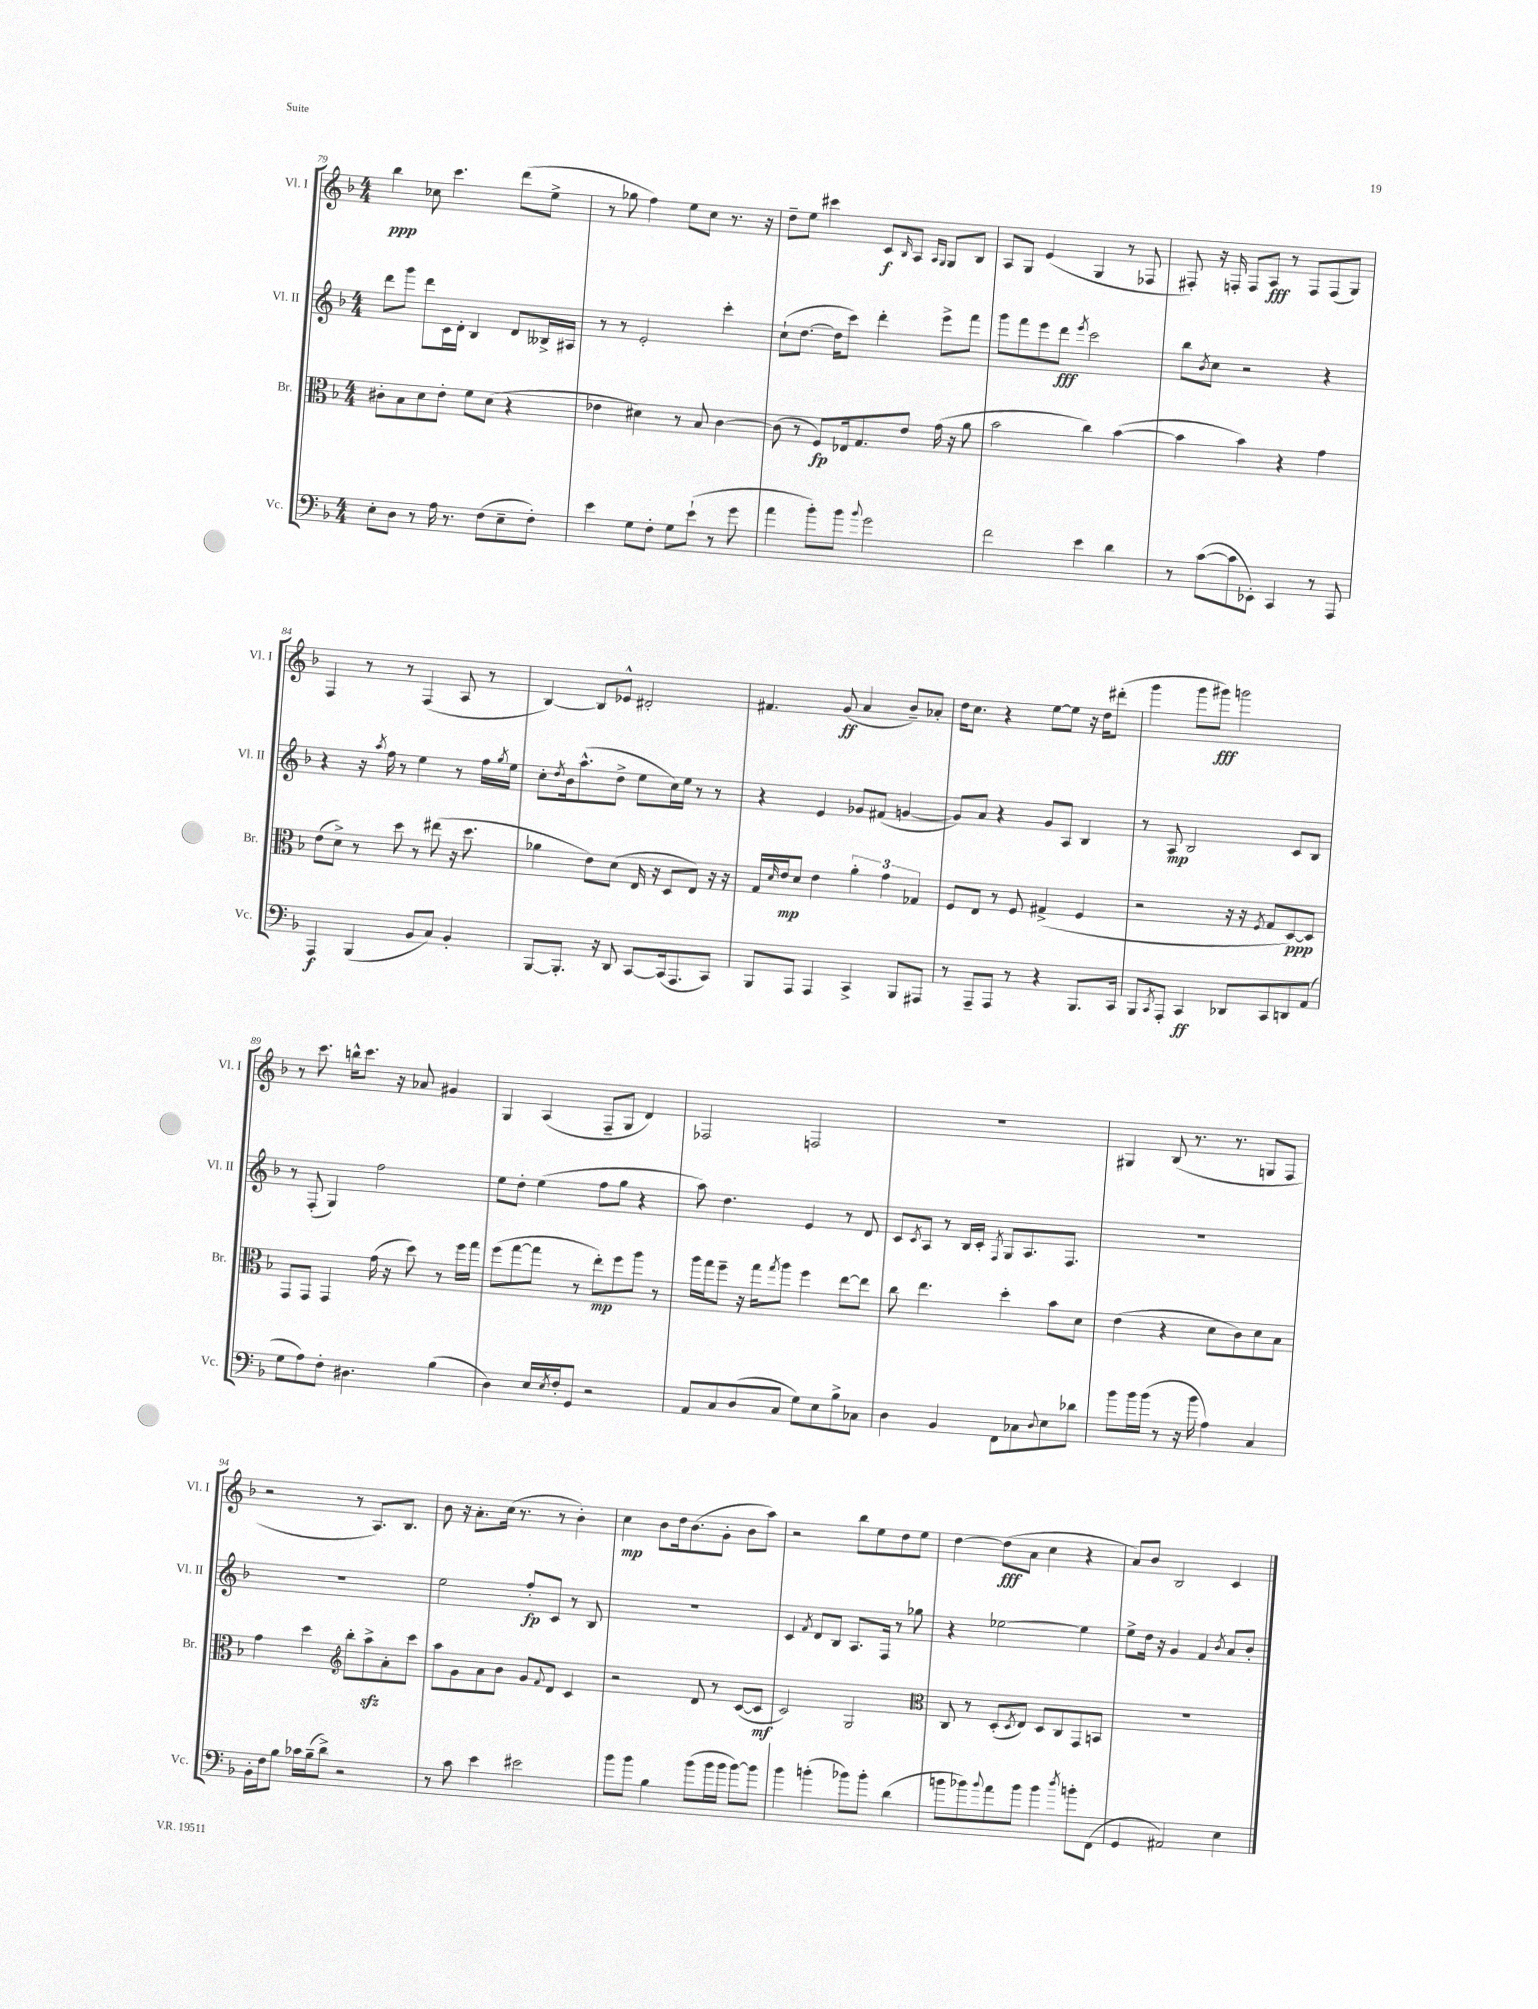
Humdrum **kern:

**kern	**kern	**kern	**kern
*staff4	*staff3	*staff2	*staff1
*clefF4	*clefC3	*clefG2	*clefG2
*k[b-]	*k[b-]	*k[b-]	*k[b-]
*M4/4	*M4/4	*M4/4	*M4/4
8E'	8c#'	8ddd	4bb-
8D	8B-	8ggg	.
8r	8d	8ddd	8cc-
16A	8e'	16c	4.ccc
8.r	.	16d'	.
.	8f	4B-	.
(8F	(8d	.	.
8E~	4r	8d	(8ddd
8F')	.	16B--^	8ee^
.	.	16A#	.
=	=	=	=
4e	4e-	8r	8r
.	.	8r	8gg-
8G	4d#)	2e'	4ff)
8F'	.	.	.
8G	8r	.	8ee
(8e`	8B-	.	8cc
8r	[4c	4ccc'	8.r
8g	.	.	.
.	.	.	16r
=	=	=	=
4a	(8c]	(8cc`	8dd~
.	8r	[8.dd	8ee
8b-')	8F)	.	4ccc#
.	.	16dd]	.
8b-	16E-	8ccc)	.
.	8.G	.	.
8qqb-	.	.	.
2g	.	4ddd'	8c
.	.	.	16qqB-
.	8e	.	8A
.	.	.	16qqA
.	.	.	16qqG
.	(16g	8eee^	8G
.	16r	.	.
.	8a	8fff	8B-
=	=	=	=
2f	2b-	8ggg	8A
.	.	8fff	8G
.	.	8eee	(4e
.	.	8ddd	.
.	.	8qeee	.
4e	4cc)	2ccc	4G
4d	([4b-	.	8r
.	.	.	8F-
=	=	=	=
8r	4b-]	8bb-	8F#')
.	.	8qb-	.
([8c	.	8cc	16r
.	.	.	16F'
8c]	4b-)	2r	8F
8EE-')	.	.	8A
4CC	4r	.	8r
.	.	.	8F
8r	4g	4r	(8F
8AAA	.	.	8G)
=	=	=	=
4AAA	(8e	4r	4F
.	8d^)	.	.
(4BBB-	8r	16r	8r
.	.	8qaa	.
.	.	16ff	.
.	8dd	8r	8r
8BB-	8r	4ee	(4F
8C)	(8ee#	.	.
4BB-'	16r	8r	8A
.	8.dd	.	.
.	.	16ff	8r
.	.	8qgg	.
.	.	16ee	.
=	=	=	=
[8BBB-	4a-	8cc'	[4B-)
.	.	8qdd	.
8.BBB-']	.	16b-	.
.	.	(8.aa^^	.
.	8e)	.	8B-]
16r	.	.	.
8DD	(8d	8dd^	8e-^^
[8CC	16E	8ee	2d#'
.	16r	.	.
(16CC]	8D	16cc)	.
8.AAA	.	16ee	.
.	8E)	8r	.
8CC)	16r	8r	.
.	16r	.	.
=	=	=	=
8BBB-	16G	4r	4.f#
.	16qqd	.	.
.	16e	.	.
8AAA	8d	.	.
4AAA	4e	4e	.
.	.	.	(8g
4CC^	6a'	8g-	4a
.	.	(8f#	.
.	6g	.	.
8BBB-	.	[4g	8b-~)
.	6G-	.	.
8AAA#	.	.	8a-'
=	=	=	=
8r	8F	8g])	16dd
.	.	.	8.cc
8AAA~	8E	8a	.
8AAA	8r	4r	4r
8r	8F	.	.
4r	(4G#^	8g	[8ee
.	.	8A	8ee]
8.BBB-	4F	4B-	16r
.	.	.	16dd
.	.	.	(8ddd#'
16CC	.	.	.
=	=	=	=
8BBB-	2r	8r	4ggg
8qCC	.	.	.
8AAA'	.	8A	.
4CC	.	2B-	8ggg
.	.	.	8ggg#)
8DD-	16r	.	2ggg
.	16r	.	.
.	8qF	.	.
8CC	8G	.	.
8DD	[8D)	8c	.
(8AA	8D]	8B-	.
=	=	=	=
8G	8GG	8r	8r
8A)	8GG	(8F'	8.ccc
8F'	4GG	4G)	.
.	.	.	16bb^^
4.D#	.	.	8.ccc
.	(16g	2ff	.
.	16r	.	16r
.	8dd)	.	8a-
(4B-	8r	.	4g#
.	16ff	.	.
.	16gg	.	.
=	=	=	=
4D)	(8ff	8ee	4G
.	[8gg	8dd'	.
16E	8gg]	(4ee	(4A
8qE	.	.	.
16F'	.	.	.
8GG	8r	.	.
2r	8ee')	8ff	8F~
.	8ff	8gg	8G
.	8aa	4r	4d)
.	8r	.	.
=	=	=	=
8AA	16aa	8aa)	2F-
.	16gg	.	.
8C	8ff~	4.dd	.
(8D	16r	.	.
.	16gg	.	.
.	8qgg	.	.
8C	8aa	.	.
8G)	4ff	4e	2F
8E	.	.	.
8B-^	[8ee	8r	.
8C-	8ee]	8d	.
=	=	=	=
4D	8cc	8c	1r
.	.	8qc	.
.	4.ee	8A	.
4BB-	.	8r	.
.	.	16B-	.
.	.	16c'	.
.	.	8qF	.
8FF	4dd'	8G	.
8C-	.	8.A	.
8qqD	.	.	.
8E	8b-	.	.
.	.	8.F	.
8d-	8d	.	.
=	=	=	=
8b-	(4e	1r	4G#
16b-	.	.	.
(16b-	.	.	.
8r	4r	.	(8B-
16r	.	.	8.r
16b-	.	.	.
4A)	8d	.	.
.	.	.	8.r
.	8c)	.	.
4C	8d	.	8G
.	8B-	.	8F
=	=	=	=
16BB-'	4g	1r	2r
16F	.	.	.
8B-	.	.	.
16c-	4dd	.	.
(16B-~	.	.	.
8d^)	.	.	.
*	*clefG2	*	*
2r	8bb-'	.	8r
.	8aa^	.	8.A)
.	8a'	.	.
.	.	.	8.B-
.	8ccc	.	.
=	=	=	=
8r	8aa	2ee	8b-
8c	8g	.	16r
.	.	.	8.a'
4e	8a	.	.
.	8b-	.	(16cc
.	.	.	8.r
2e#	8g	8ff'	.
.	8qqf	.	.
.	8d	8c	8r
.	4c	8r	4b-')
.	.	8B-	.
=	=	=	=
8b-	2r	1r	4cc
8b-	.	.	.
4B-	.	.	8b-
.	.	.	16dd
.	.	.	(8.b-
(8b-	8d	.	.
16b-	8r	.	8g'
16b-	.	.	.
[8b-)	([8c	.	8b-
8b-]	8c]	.	8aa)
=	=	=	=
4b-	2c)	4c	2r
.	.	8qf	.
(4b'	.	8d	.
.	.	8B-	.
8b-)	2G	8.A	8bb-
8b-'	.	.	8ee
.	.	16F	.
(4d	.	8r	8dd
.	.	8gg-	8ee
=	=	=	=
*	*clefC3	*	*
8b	8C	4r	[4dd
8b-)	8r	.	.
8qqb-	.	.	.
8a	(8D'	[2ee-	(8dd]
.	8qD	.	.
8b-	8E)	.	8a
4b-	8D	.	4cc
.	8C	.	.
8qdd	.	.	.
8b'	8GG	4ee-]	4r
(8FF	8BB	.	.
=	=	=	=
4GG	1r	8ee^	8a)
.	.	16dd	8b-
.	.	16r	.
2AA#)	.	4g	2B-
.	.	4f	.
.	.	8qb-	.
4E	.	8a	4c
.	.	8b-'	.
==	==	==	==
*-	*-	*-	*-
